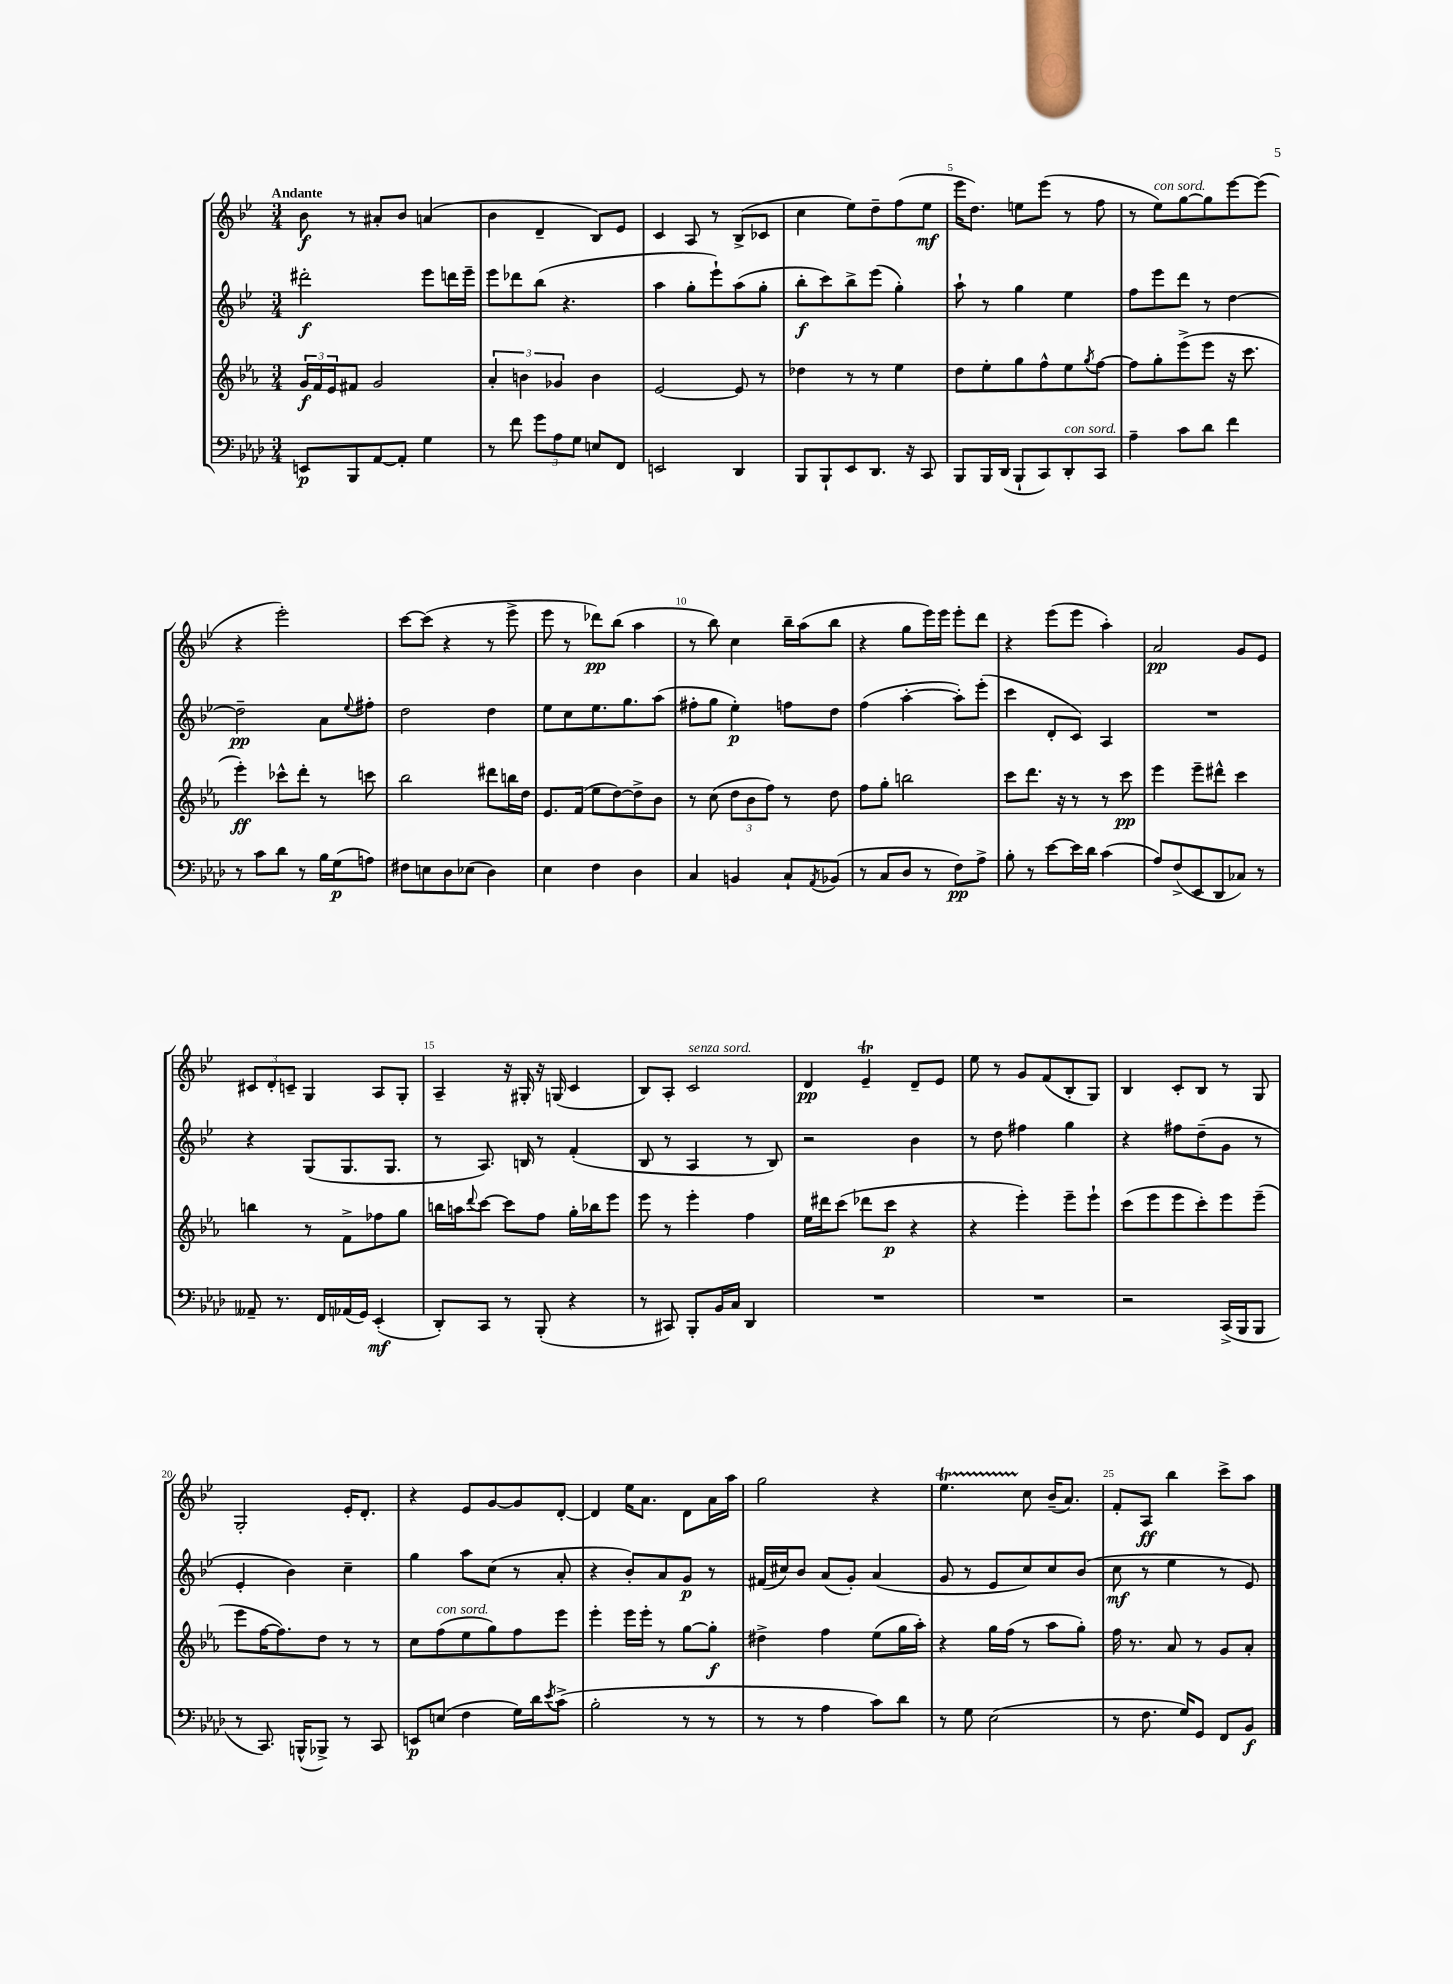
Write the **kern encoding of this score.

**kern	**dynam	**kern	**dynam	**kern	**dynam	**kern	**dynam
*part4	*part4	*part3	*part3	*part2	*part2	*part1	*part1
*staff4	*staff4	*staff3	*staff3	*staff2	*staff2	*staff1	*staff1
*clefF4	*	*clefG2	*	*clefG2	*	*clefG2	*
*k[b-e-a-d-]	*	*k[b-e-a-]	*	*k[b-e-]	*	*k[b-e-]	*
*M3/4	*	*M3/4	*	*M3/4	*	*M3/4	*
=1	=1	=1	=1	=1	=1	=1	=1
!	!	!	!	!	!	!LO:TX:a:B:t=Andante	!
8EEn/L	p	24g/LL	f	2ddd#X'\	f	8b-\	f
.	.	24f/	.	.	.	.	.
.	.	24e-/J	.	.	.	.	.
8BBB-/	.	8f#X/J	.	.	.	8r	.
[8AA-/	.	2g/	.	.	.	8a#X'/L	.
8AA-'/J]	.	.	.	.	.	8b-/J	.
4G\	.	.	.	8eee-\L	.	(4an/	.
.	.	.	.	16dddn\L	.	.	.
.	.	.	.	16eee-~\JJ	.	.	.
=2	=2	=2	=2	=2	=2	=2	=2
8r	.	6a-'/	.	8eee-\L	.	4b-\	.
8f\	.	.	.	8ddd-X\	.	.	.
.	.	6bn\	.	.	.	.	.
12g\L	.	.	.	(8bb-\J	.	4d~/	.
12A-\	.	6g-X/	.	.	.	.	.
.	.	.	.	4.r	.	.	.
12G\J	.	.	.	.	.	.	.
8En/L	.	4b\	.	.	.	8B-/L)	.
8FF/J	.	.	.	.	.	8e-/J	.
=3	=3	=3	=3	=3	=3	=3	=3
2EEn/	.	[2e-/	.	4aa\	.	4c/	.
.	.	.	.	8gg'\L	.	8A/	.
.	.	.	.	8eee-`\)	.	8r	.
4DD-/	.	8e-/]	.	(8aa\	.	(8B-^/L	.
.	.	8r	.	8gg'\J	.	8c-X/J	.
=4	=4	=4	=4	=4	=4	=4	=4
8BBB-/L	.	4dd-X\	.	8bb-'\L	f	4cc\	.
8BBB-`/	.	.	.	8ccc\)	.	.	.
8EE-/	.	8r	.	8bb-^\	.	8ee-\L)	.
8.DD-/J	.	8r	.	(8eee-\J	.	8dd~\	.
.	.	4ee-\	.	4gg'\)	.	(8ff\	.
16r	.	.	.	.	.	.	.
8CC/	.	.	.	.	.	8ee-\J	mf
=5	=5	=5	=5	=5	=5	=5	=5
8BBB-/L	.	8dd\L	.	8aa`\	.	16eee-\KL	.
.	.	.	.	.	.	8.dd\J)	.
16BBB-/L	.	8ee-'\	.	8r	.	.	.
(16DD-/JJ	.	.	.	.	.	.	.
8BBB-`/L	.	8gg\	.	4gg\	.	8een\L	.
8CC/)	.	8ff^^\	.	.	.	(8eee-\J	.
!LO:TX:a:i:t=con sord.	!	!	!	!	!	!	!
8DD-'/	.	8ee-\	.	4ee-\	.	8r	.
.	.	8qgg/	.	.	.	.	.
8CC/J	.	[8ff\J	.	.	.	8ff\	.
=6	=6	=6	=6	=6	=6	=6	=6
4A-~\	.	8ff\L]	.	8ff\L	.	8r	.
!	!	!	!	!	!	!LO:TX:a:i:t=con sord.	!
.	.	8gg'\	.	8eee-\	.	8ee-\L)	.
8c\L	.	(8eee-^\	.	8ddd\J	.	[8gg\	.
8d-\J	.	8eee-\J	.	8r	.	8gg\]	.
4f\	.	16r	.	[4dd\	.	[8eee-\	.
.	.	8.ccc\	.	.	.	.	.
.	.	.	.	.	.	(8eee-\J]	.
!!LO:LB:g=z
=7	=7	=7	=7	=7	=7	=7	=7
8r	.	4eee-'\)	ff	2dd~\]	pp	4r	.
8c\L	.	.	.	.	.	.	.
8d-\J	.	8ccc-X^^\L	.	.	.	2eee-'\)	.
8r	.	8ddd'\J	.	.	.	.	.
16B-\LL	.	8r	.	8a\L	.	.	.
(16G\J	p	.	.	.	.	.	.
.	.	.	.	8qqee-/	.	.	.
8An\J)	.	8cccn\	.	8ff#X'\J	.	.	.
=8	=8	=8	=8	=8	=8	=8	=8
8F#X\L	.	2bb-\	.	2dd\	.	[8ccc\L	.
8En\	.	.	.	.	.	(8ccc\J]	.
8D-\	.	.	.	.	.	4r	.
(8E-X\J	.	.	.	.	.	.	.
4D-\)	.	8ddd#X\L	.	4dd\	.	8r	.
.	.	16bbn\L	.	.	.	8eee-^\	.
.	.	16dd\JJ	.	.	.	.	.
=9	=9	=9	=9	=9	=9	=9	=9
4E-\	.	8.e-/L	.	8ee-\L	.	8eee-\	.
.	.	.	.	8cc\	.	8r	.
.	.	(16f/Jk	.	.	.	.	.
4F\	.	8ee-\L	.	8.ee-\	.	8ddd-X\L)	pp
.	.	[8dd\)	.	.	.	(8bb-\J	.
.	.	.	.	8.gg\	.	.	.
4D-\	.	8dd^\]	.	.	.	4aa\	.
.	.	8b-\J	.	(8aa\J	.	.	.
=10	=10	=10	=10	=10	=10	=10	=10
4C/	.	8r	.	8ff#X'\L	.	8r	.
.	.	(8cc\	.	8gg\J	.	8bb-\)	.
4BBn/	.	12dd\L	.	4ee-'\)	p	4cc\	.
.	.	12b-\	.	.	.	.	.
.	.	12ff\J)	.	.	.	.	.
8C`/L	.	8r	.	8ffn\L	.	16bb-~\LL	.
.	.	.	.	.	.	(16aa\J	.
8qAA-/	.	.	.	.	.	.	.
(8BB-X/J	.	8dd\	.	8dd\J	.	8bb-\J	.
=11	=11	=11	=11	=11	=11	=11	=11
8r	.	8ff\L	.	(4ff\	.	4r	.
8C/L	.	8gg'\J	.	.	.	.	.
8D-/J	.	2bbn\	.	[4aa'\	.	8gg\L	.
8r	.	.	.	.	.	16eee-\L)	.
.	.	.	.	.	.	16eee-\JJ	.
8F\L)	pp	.	.	8aa'\L])	.	8eee-'\L	.
8A-^\J	.	.	.	(8eee-'\J	.	8ddd\J	.
=12	=12	=12	=12	=12	=12	=12	=12
8B-'\	.	8ccc\L	.	4ccc\	.	4r	.
8r	.	8.ddd\J	.	.	.	.	.
[8e-\L	.	.	.	8d'/L	.	(8eee-\L	.
.	.	16r	.	.	.	.	.
16e-\L]	.	8r	.	8c/J)	.	8eee-\J	.
16d-\JJ	.	.	.	.	.	.	.
(4c\	.	8r	.	4A/	.	4aa'\)	.
.	.	8ccc\	pp	.	.	.	.
=13	=13	=13	=13	=13	=13	=13	=13
8A-/L)	.	4eee-\	.	2.r	.	2a/	pp
(8F^/	.	.	.	.	.	.	.
8EE-/	.	8eee-~\L	.	.	.	.	.
8DD-/	.	8ddd#X^^\J	.	.	.	.	.
8C-X/J)	.	4ccc\	.	.	.	8g/L	.
8r	.	.	.	.	.	8e-/J	.
!!LO:LB:g=z
=14	=14	=14	=14	=14	=14	=14	=14
8AA--X~/	.	4bbn\	.	4r	.	12c#X/L	.
.	.	.	.	.	.	12d'/	.
8.r	.	.	.	.	.	.	.
.	.	.	.	.	.	12cn~/J	.
.	.	8r	.	(8G/L	.	4G/	.
16FF/LL	.	.	.	.	.	.	.
(16AA-X/	.	8f^\L	.	8.G/	.	.	.
16GG/JJ)	.	.	.	.	.	.	.
(4EE-'/	mf	8ff-X\	.	.	.	8A/L	.
.	.	.	.	8.G/J	.	.	.
.	.	8gg\J	.	.	.	8G'/J	.
=15	=15	=15	=15	=15	=15	=15	=15
8DD-'/L)	.	16bbn\LL	.	8r	.	4A~/	.
.	.	16aan\J	.	.	.	.	.
.	.	8qqddd/	.	.	.	.	.
8CC/J	.	[8ccc\J	.	8.A/)	.	.	.
8r	.	8ccc\L]	.	.	.	16r	.
.	.	.	.	16Bn/	.	16G#X'/	.
(8BBB-'/	.	8ff\J	.	8r	.	16r	.
.	.	.	.	.	.	(16Gn/	.
4r	.	16gg'\LL	.	(4f'/	.	4c/	.
.	.	16bb-X\J	.	.	.	.	.
.	.	8eee-\J	.	.	.	.	.
=16	=16	=16	=16	=16	=16	=16	=16
8r	.	8eee-\	.	8B-/	.	8B-/L)	.
8CC#X/)	.	8r	.	8r	.	8A'/J	.
!	!	!	!	!	!	!LO:TX:a:i:t=senza sord.	!
8BBB-'/L	.	4eee-'\	.	4A/	.	2c/	.
16BB-/L	.	.	.	.	.	.	.
16C/JJ	.	.	.	.	.	.	.
4DD-/	.	4ff\	.	8r	.	.	.
.	.	.	.	8B-/)	.	.	.
=17	=17	=17	=17	=17	=17	=17	=17
2.r	.	16ee-\LL	.	2r	.	4d/	pp
.	.	16ddd#X\J	.	.	.	.	.
.	.	(8ccc\J	.	.	.	.	.
.	.	8ddd-X\L	.	.	.	4e-T~/	.
.	.	8ccc\J	p	.	.	.	.
.	.	4r	.	4b-\	.	8d~/L	.
.	.	.	.	.	.	8e-/J	.
=18	=18	=18	=18	=18	=18	=18	=18
2.r	.	4r	.	8r	.	8ee-\	.
.	.	.	.	8dd\	.	8r	.
.	.	4eee-'\)	.	4ff#X\	.	8g/L	.
.	.	.	.	.	.	(8f/	.
.	.	8eee-~\L	.	4gg\	.	8B-'/	.
.	.	8eee-`\J	.	.	.	8G/J)	.
=19	=19	=19	=19	=19	=19	=19	=19
2r	.	(8ccc\L	.	4r	.	4B-/	.
.	.	8eee-\	.	.	.	.	.
.	.	8eee-\	.	8ff#X\L	.	8c'/L	.
.	.	8ccc'\)	.	(8dd~\	.	8B-/J	.
(16CC^/LL	.	8eee-\	.	8g\J	.	8r	.
16BBB-/J	.	.	.	.	.	.	.
8BBB-/J	.	(8eee-~\J	.	8r	.	8G/	.
!!LO:LB:g=z
=20	=20	=20	=20	=20	=20	=20	=20
8r	.	8eee-\L	.	4e-'/	.	2G'/	.
8.CC/)	.	[16ff\K	.	.	.	.	.
.	.	8.ff\])	.	.	.	.	.
.	.	.	.	4b-\)	.	.	.
(16BBBn^^/KL	.	.	.	.	.	.	.
8BBB-X^/J)	.	8dd\J	.	.	.	.	.
8r	.	8r	.	4cc~\	.	16e-'/KL	.
.	.	.	.	.	.	8.d'/J	.
8CC/	.	8r	.	.	.	.	.
=21	=21	=21	=21	=21	=21	=21	=21
8EEn/L	p	8cc\L	.	4gg\	.	4r	.
!	!	!LO:TX:a:i:t=con sord.	!	!	!	!	!
(8En/J	.	(8ff\	.	.	.	.	.
4F\	.	8ee-\	.	8aa\L	.	8e-/L	.
.	.	8gg\)	.	(8cc\J	.	[8g/	.
16G\LL)	.	8ff\	.	8r	.	8g/]	.
16d-\J	.	.	.	.	.	.	.
8qe-/	.	.	.	.	.	.	.
(8c^\J	.	8eee-\J	.	8a'/	.	[8d'/J	.
=22	=22	=22	=22	=22	=22	=22	=22
2B-'\	.	4eee-'\	.	4r	.	4d/]	.
.	.	16eee-\LL	.	8b-'/L)	.	16ee-\KL	.
.	.	16eee-'\JJ	.	.	.	8.a\J	.
.	.	8r	.	8a/	.	.	.
8r	.	[8gg\L	.	8g/J	p	8d\L	.
8r	.	8gg'\J]	f	8r	.	16a\L	.
.	.	.	.	.	.	16aa\JJ	.
=23	=23	=23	=23	=23	=23	=23	=23
8r	.	4dd#X^\	.	(16f#X/LL	.	2gg\	.
.	.	.	.	16cc#X/J)	.	.	.
8r	.	.	.	8b-/J	.	.	.
4A-\	.	4ff\	.	(8a/L	.	.	.
.	.	.	.	8g'/J)	.	.	.
8c\L)	.	(8ee-\L	.	(4a/	.	4r	.
8d-\J	.	16gg\L	.	.	.	.	.
.	.	16aa-'\JJ)	.	.	.	.	.
=24	=24	=24	=24	=24	=24	=24	=24
8r	.	4r	.	8g/	.	4.ee-T\	.
8G\	.	.	.	8r	.	.	.
(2E-\	.	16gg\LL	.	8e-/L	.	.	.
.	.	(16ff\JJ	.	.	.	.	.
.	.	8r	.	8cc/)	.	8cc\	.
.	.	8aa-\L	.	8cc/	.	(16b-~/KL	.
.	.	.	.	.	.	8.a/J)	.
.	.	8gg'\J)	.	(8b-/J	.	.	.
=25	=25	=25	=25	=25	=25	=25	=25
8r	.	16ff\	.	8cc\	mf	8f'/L	.
.	.	8.r	.	.	.	.	.
8.F\	.	.	.	8r	.	8A/J	ff
.	.	8a-/	.	4ee-\	.	4bb-\	.
16G/KL)	.	.	.	.	.	.	.
8GG/J	.	8r	.	.	.	.	.
8FF/L	.	8g/L	.	8r	.	8ccc^\L	.
8BB-/J	f	8a-'/J	.	8e-/)	.	8aa\J	.
==	==	==	==	==	==	==	==
*-	*-	*-	*-	*-	*-	*-	*-
